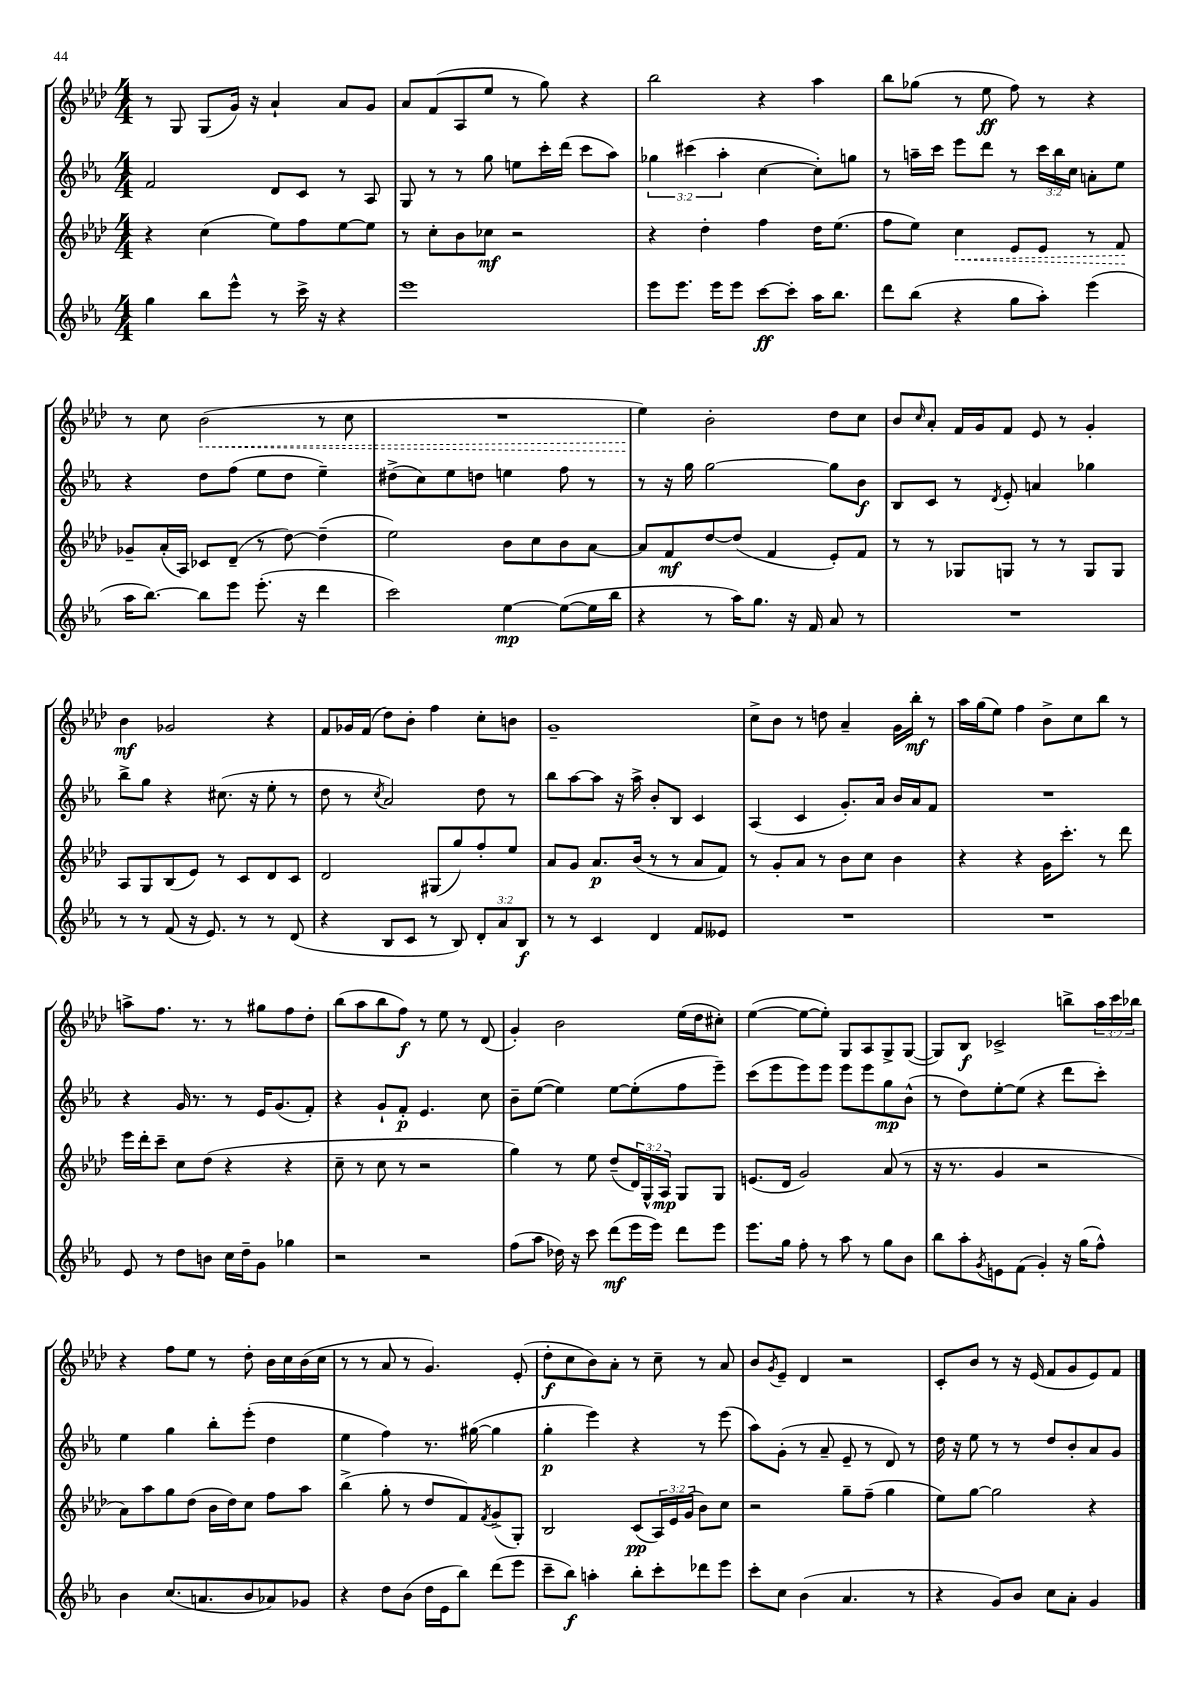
<<
\new StaffGroup <<
\new Staff = "s0" {
    \clef treble \key aes \major \numericTimeSignature \time 4/4 \override Staff.TupletNumber.text = #tuplet-number::calc-fraction-text
    r8 g8 g8( g'16) r16 aes'4-! aes'8 g'8 |
    aes'8 f'8( aes8 ees''8 r8 g''8) r4 |
    bes''2 r4 aes''4 |
    bes''8 ges''8( r8 ees''8\ff f''8) r8 r4 |
    r8 c''8 \once \override Hairpin.style = #'dashed-line bes'2\<( r8 c''8 |
    R1 |
    ees''4\!) bes'2-. des''8 c''8 |
    bes'8 \grace { c''16 } aes'8-. f'16 g'16 f'8 ees'8 r8 g'4-. |
    bes'4\mf ges'2 r4 |
    f'8 ges'16 f'16( des''8) bes'8-. f''4 c''8-. b'8 |
    g'1-- |
    c''8-> bes'8 r8 d''8 aes'4-- g'16 bes''16-.\mf r8 |
    aes''16 g''16( ees''8) f''4 bes'8-> c''8 bes''8 r8 |
    a''8-> f''8. r8. r8 gis''8 f''8 des''8-. |
    bes''8( aes''8 bes''8 f''8\f) r8 ees''8 r8 des'8( |
    g'4-.) bes'2 ees''16( des''16 cis''8-.) |
    ees''4~( ees''8~ ees''8-.) g8 aes8 g8-> g8~( |
    g8) bes8\f ces'2-> b''8-> \tuplet 3/2 { aes''16 c'''16 bes''16 } |
    r4 f''8 ees''8 r8 des''8-. bes'16 c''16 bes'16( c''16 |
    r8 r8 aes'8 r8 g'4.) ees'8-.( |
    des''8-.\f c''8 bes'8) aes'8-. r8 c''8-- r8 aes'8 |
    bes'8 \acciaccatura { g'8 } ees'8-- des'4 r2 |
    c'8-. bes'8 r8 r16 ees'16( f'8 g'8 ees'8) f'8 \bar "|." |
}
\new Staff = "s1" {
    \clef treble \key ees \major \numericTimeSignature \time 4/4 \override Staff.TupletNumber.text = #tuplet-number::calc-fraction-text
    f'2 d'8 c'8 r8 aes8 |
    g8 r8 r8 g''8 e''8 c'''16-. d'''16( c'''8 aes''8) |
    \tuplet 3/2 { ges''4 cis'''4( aes''4-. } c''4~ c''8-.) g''8 |
    r8 a''16-- c'''16 ees'''8 d'''8 r8 \tuplet 3/2 { c'''16 bes''16 c''16 } a'8-. ees''8 |
    r4 d''8 f''8( ees''8 d''8 ees''4--) |
    dis''8->( c''8) ees''8 d''8 e''4 f''8 r8 |
    r8 r16 g''16 g''2~ g''8 bes'8\f |
    bes8 c'8 r8 \acciaccatura { d'8 } ees'8-. a'4 ges''4 |
    bes''8-> g''8 r4 cis''8.( r16 ees''8-. r8 |
    d''8 r8 \acciaccatura { c''8 } aes'2) d''8 r8 |
    bes''8 aes''8~ aes''8 r16 aes''16-> bes'8-. bes8 c'4 |
    aes4( c'4 g'8.-.) aes'16 bes'16 aes'16 f'8 |
    R1 |
    r4 g'16 r8. r8 ees'16 g'8.( f'8-.) |
    r4 g'8-! f'8-.\p ees'4. c''8 |
    bes'8-- ees''8~( ees''4) ees''8~ ees''8-.( f''8 ees'''8--) |
    c'''8( ees'''8 ees'''8) ees'''8 ees'''8 ees'''8 g''8\mp bes'8-^( |
    r8 d''8) ees''8~-. ees''8( r4 d'''8 c'''8-.) |
    ees''4 g''4 bes''8-. ees'''8-.( d''4 |
    ees''4 f''4) r8. gis''16~( gis''4 |
    g''4-.\p ees'''4) r4 r8 ees'''8( |
    aes''8) g'8-.( r8 aes'8-- ees'8-- r8 d'8) r8 |
    d''16 r16 ees''8 r8 r8 d''8 bes'8-. aes'8 g'8 \bar "|." |
}
\new Staff = "s2" {
    \clef treble \key aes \major \numericTimeSignature \time 4/4 \override Staff.TupletNumber.text = #tuplet-number::calc-fraction-text
    r4 c''4( ees''8) f''8 ees''8~ ees''8 |
    r8 c''8-. bes'8 ces''8\mf r2 |
    r4 des''4-. f''4 des''16 ees''8.( |
    f''8 ees''8) \once \override Hairpin.style = #'dashed-line c''4\< ees'8 ees'8 r8 f'8\! |
    ges'8-- aes'16-.( aes16) ces'8 des'8--( r8 des''8~) des''4--( |
    ees''2) bes'8 c''8 bes'8 aes'8~ |
    aes'8 f'8\mf des''8~ des''8( f'4 ees'8-.) f'8 |
    r8 r8 ges8 g8 r8 r8 g8 g8 |
    aes8 g8 bes8( ees'8) r8 c'8 des'8 c'8 |
    des'2 gis8( g''8) f''8-. ees''8 |
    aes'8 g'8 aes'8.\p bes'16( r8 r8 aes'8 f'8) |
    r8 g'8-. aes'8 r8 bes'8 c''8 bes'4 |
    r4 r4 g'16 c'''8.-. r8 des'''8 |
    ees'''16 des'''16-. c'''8-- c''8 des''8( r4 r4 |
    c''8-- r8 c''8 r8 r2 |
    g''4) r8 ees''8 des''8--( \tuplet 3/2 { des'16) g16-^ aes16\mp } g8 g8 |
    e'8.( des'16 g'2) aes'8( r8 |
    r16 r8. g'4 r2 |
    aes'8) aes''8 g''8 des''8( bes'16 des''16) c''8 f''8 aes''8 |
    bes''4->( g''8-. r8 des''8 f'8) \acciaccatura { f'8 } g'8->( g8-.) |
    bes2 c'8\pp( \tuplet 3/2 { aes16) ees'16 g'16( } bes'8) c''8 |
    r2 g''8-- f''8--( g''4 |
    ees''8) g''8~ g''2 r4 \bar "|." |
}
\new Staff = "s3" {
    \clef treble \key ees \major \numericTimeSignature \time 4/4 \override Staff.TupletNumber.text = #tuplet-number::calc-fraction-text
    g''4 bes''8 ees'''8-^ r8 c'''16-> r16 r4 |
    ees'''1 |
    ees'''8 ees'''8. ees'''16 ees'''8 c'''8~\ff c'''8-. aes''16 bes''8. |
    d'''8 bes''8( r4 g''8 aes''8-.) ees'''4( |
    aes''16 bes''8.~) bes''8 ees'''8 ees'''8.-.( r16 d'''4 |
    c'''2) ees''4~\mp ees''8~( ees''16 bes''16 |
    r4 r8 aes''16) g''8. r16 f'16 aes'8 r8 |
    R1 |
    r8 r8 f'8( r16 ees'8.) r8 r8 d'8( |
    r4 bes8 c'8 r8 bes8) \tuplet 3/2 { d'8-. aes'8 bes8\f } |
    r8 r8 c'4 d'4 f'8 eeses'8 |
    R1 |
    R1 |
    ees'8 r8 d''8 b'8 c''16 d''16-- g'8 ges''4 |
    r2 r2 |
    f''8( aes''8 des''16) r16 c'''8 d'''8\mf( ees'''16 ees'''16) d'''8 ees'''8 |
    ees'''8. g''16 f''8-. r8 aes''8 r8 g''8 bes'8 |
    bes''8 aes''8-. \acciaccatura { g'8 } e'8 f'8( g'4-.) r16 g''16( f''8-^) |
    bes'4 c''8.( a'8. bes'8 aes'8) ges'8 |
    r4 d''8 bes'8( d''16 ees'16 bes''8) d'''8( ees'''8 |
    c'''8-- bes''8\f) a''4-. bes''8-. c'''8-. des'''8 ees'''8 |
    c'''8-. c''8 bes'4( aes'4. r8 |
    r4 g'8) bes'8 c''8 aes'8-. g'4 \bar "|." |
}
>>
>>
\layout { \context { \Score \remove "Bar_number_engraver" } }
